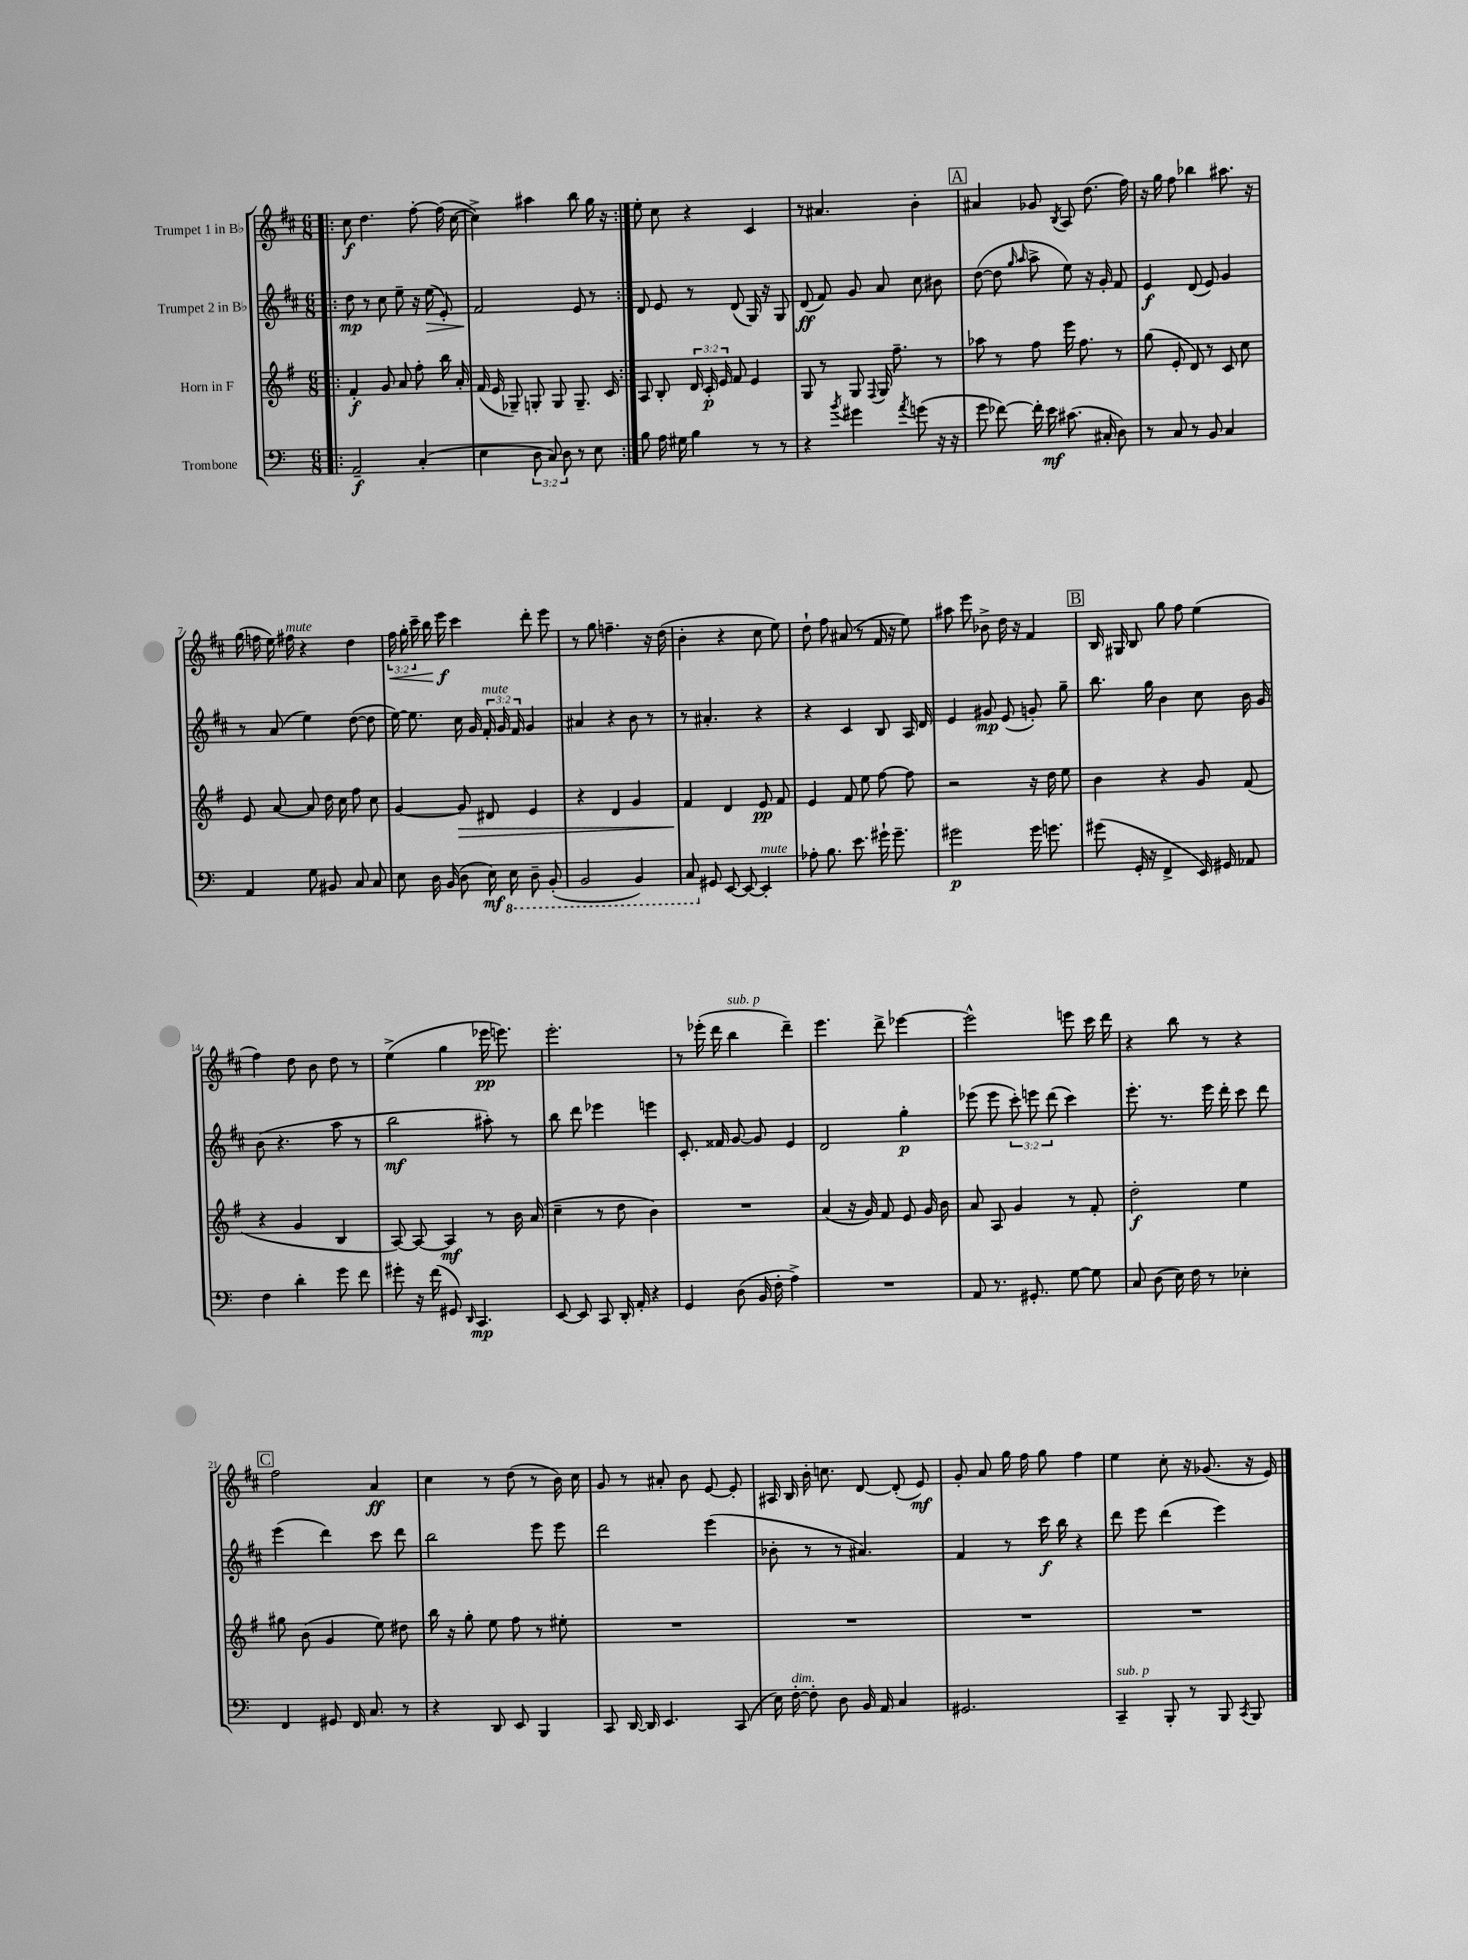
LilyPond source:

<<
\new StaffGroup <<
\new Staff = "s0" \with { instrumentName = "Trumpet 1 in Bb" } {
    \clef treble \key d \major \numericTimeSignature \time 6/8 \override Staff.TupletNumber.text = #tuplet-number::calc-fraction-text
    \autoBeamOff \repeat volta 2 { \bar ".|:" cis''8\f d''4. fis''8~-. fis''16( cis''16~ |
    cis''4->) ais''4 b''8 g''16 r16 | }
    e''8-. cis''8 r4 cis'4 |
    r8 ais'4. b'4-. |
    \mark \markup { \box "A" } ais'4 ges'8 \acciaccatura { b8 } a8 d''8.( fis''16) |
    r16 g''16 fis''8 bes''4 ais''8. r16 |
    g''16( f''16 e''16) fis''16^\markup { \italic "mute" } r4 d''4 |
    \tuplet 3/2 { fis''16\< g''16-. cis'''16-- } b''16 e'''16\f\! cis'''4 d'''8-. e'''8 |
    r8 g''8 f''4.-- r16 d''16( |
    b'4-. r4 cis''8 e''8) |
    d''8-! fis''8 ais'8( r8 fis'16 r16 e''8) |
    ais''8 e'''8 bes'8-> d''16 r16 fis'4 |
    \mark \markup { \box "B" } b16 gis16 b8 g''8 fis''8 e''4( |
    fis''4) d''8 b'8 d''8 r8 |
    e''4->( g''4 ees'''16\pp e'''8.) |
    e'''2.-. |
    r8 ees'''16-.( d'''16 b''4^\markup { \italic "sub. p" } d'''4--) |
    e'''4. d'''8-> ees'''4~ |
    ees'''2-^ e'''8 cis'''16 d'''16 |
    r4 b''8 r8 r4 |
    \mark \markup { \box "C" } fis''2 a'4\ff |
    cis''4 r8 d''8( r8 b'16) cis''16 |
    g'8 r8 ais'8-. b'8 e'8~ e'8-. |
    ais16 b16 b'16-. c''8. d'8~ d'8-.( e'8\mf) |
    g'8-. a'8 g''16 fis''16 g''8 fis''4 |
    e''4 cis''8-. r16 ges'8.( r16 e'16) \bar "|." |
}
\new Staff = "s1" \with { instrumentName = "Trumpet 2 in Bb" } {
    \clef treble \key d \major \numericTimeSignature \time 6/8 \override Staff.TupletNumber.text = #tuplet-number::calc-fraction-text
    \autoBeamOff \repeat volta 2 { \bar ".|:" d''8\mp r8 cis''8 e''8-- r16 e''16\>( e'8-.) |
    fis'2\! e'8 r8 | }
    d'8 e'8 r8 d'8( g16) r16 g8 |
    d'8\ff( fis'8) g'8 a'8 cis''8 bis'8 |
    \mark \markup { \box "A" } d''8~( d''8 \grace { g''16 a''16 } a''8-> e''8) r16 g'16-. fis'8 |
    e'4\f d'8( e'8) g'4 |
    r8 a'8( e''4) d''8~( d''8 |
    e''16~) e''8. cis''16 g'16 \tuplet 3/2 { fis'16-.^\markup { \italic "mute" } g'16 fis'16 } g'4 |
    ais'4 r4 b'8 r8 |
    r8 ais'4.-. r4 |
    r4 cis'4 b8 a16 d'16 |
    e'4 gis'8\mp e'8( g'8-.) g''8-- |
    \mark \markup { \box "B" } b''8. g''16 b'4 cis''8 b'16 g'16 |
    b'8( r4. a''8 r8 |
    b''2\mf ais''8-.) r8 |
    b''8 d'''8 ees'''4 e'''4 |
    cis'8.-. fisis'16 g'8~ g'8 e'4 |
    d'2 g''4-.\p |
    ees'''8( ees'''8 \tuplet 3/2 { cis'''8-.) e'''8 d'''8( } cis'''4) |
    e'''8.-. r8. e'''16 d'''16-. cis'''8 d'''8 |
    \mark \markup { \box "C" } e'''4( d'''4) cis'''8 d'''8 |
    b''2 e'''8 e'''8 |
    d'''2 e'''4( |
    bes'8-. r8 r8 ais'4.) |
    fis'4 r8 cis'''16\f b''16 r4 |
    d'''8 e'''8 d'''4( e'''4) \bar "|." |
}
\new Staff = "s2" \with { instrumentName = "Horn in F" } {
    \clef treble \key g \major \numericTimeSignature \time 6/8 \override Staff.TupletNumber.text = #tuplet-number::calc-fraction-text
    \autoBeamOff \repeat volta 2 { \bar ".|:" fis'4-.\f g'8 a'8 fis''8-. b''16 a'16-. |
    fis'16( e'16 ges8--) g8-. g8 g8.-- c'16 | }
    a8 b8-. \tuplet 3/2 { d'16 c'16-.\p e'16 } fis'8 e'4 |
    g8 r8 g8 \appoggiatura { fis8 } g16 fis''8.-- r8 |
    \mark \markup { \box "A" } aes''8 r8 fis''8 e'''16 fis''8. r8 |
    g''8( e'8-. d'8) r8 c'8 c''8 |
    e'8 a'8~ a'8 d''16 c''16 fis''8 c''8 |
    g'4~ g'8\> dis'8 e'4 |
    r4 d'4 g'4 |
    fis'4\! d'4 e'8\pp fis'8 |
    e'4 fis'8 e''8 fis''8~ fis''8 |
    r2 r16 d''16 e''8 |
    \mark \markup { \box "B" } b'4 r4 g'8 fis'8( |
    r4 g'4 b4 |
    a8~) a8~ a4\mf r8 b'16 a'16( |
    c''4-- r8 d''8 b'4) |
    R2. |
    a'4( r16 g'16) fis'8 e'8 g'16 b'16 |
    a'8 a8 g'4 r8 fis'8-. |
    d''2-.\f e''4 |
    \mark \markup { \box "C" } gis''8 b'8( g'4 e''8) dis''8 |
    b''16 r16 g''8-. e''8 fis''8 r8 eis''8-. |
    R2. |
    R2. |
    R2. |
    R2. \bar "|." |
}
\new Staff = "s3" \with { instrumentName = "Trombone" } {
    \clef bass \key c \major \numericTimeSignature \time 6/8 \override Staff.TupletNumber.text = #tuplet-number::calc-fraction-text
    \autoBeamOff \repeat volta 2 { \bar ".|:" a,2--\f c4-.( |
    e4 \tuplet 3/2 { d8 c8) d8 } r8 e8 | }
    b8 a16 gis16 b4 r8 r8 |
    r4 \acciaccatura { b'8 } gis'4 \acciaccatura { a'8 } g'8( r16 r16 |
    \mark \markup { \box "A" } g'8 fes'8~) fes'16-. e'16\mf cis'8.( cis16-. d8) |
    r8 c8 r8 b,8 c4 |
    a,4 g8 bis,8 c8 c8 |
    e8 d16 b,16( d8 e16\mf) \ottava #-1 e,16 d,8-- b,,8-.( |
    b,,2 b,,4) |
    c,8 \ottava #0 gis,8 e,8~ e,8~ e,4-.^\markup { \italic "mute" } |
    aes8-. b8. e'8. gis'16-! gis'8.-- |
    gis'2\p gis'16 g'8. |
    \mark \markup { \box "B" } gis'8( g,16-. r16 f,4-> e,16) gis,16 aes,8 |
    f4 d'4-. g'8 f'8 |
    gis'8-. r16 f'16( gis,8) \grace { d,16 } c,4.\mp |
    e,8~ e,8 c,8 d,16-. a,16-. r4 |
    g,4 d8( b,16 f16-. a4->) |
    R2. |
    a,8 r8. gis,8.-. g8~ g8 |
    c8 d8( e16) f16 r8 ees4-. |
    \mark \markup { \box "C" } f,4 gis,8 f,16 c8. r8 |
    r4 d,8 e,8 b,,4 |
    c,8 d,16~ d,16 e,4. c,8( |
    e16) f16~-.^\markup { \italic "dim." } f8-. d8 b,16 a,16 c4 |
    gis,2. |
    c,4--^\markup { \italic "sub. p" } b,,8-. r8 b,,8 \acciaccatura { c,8 } b,,8 \bar "|." |
}
>>
>>
